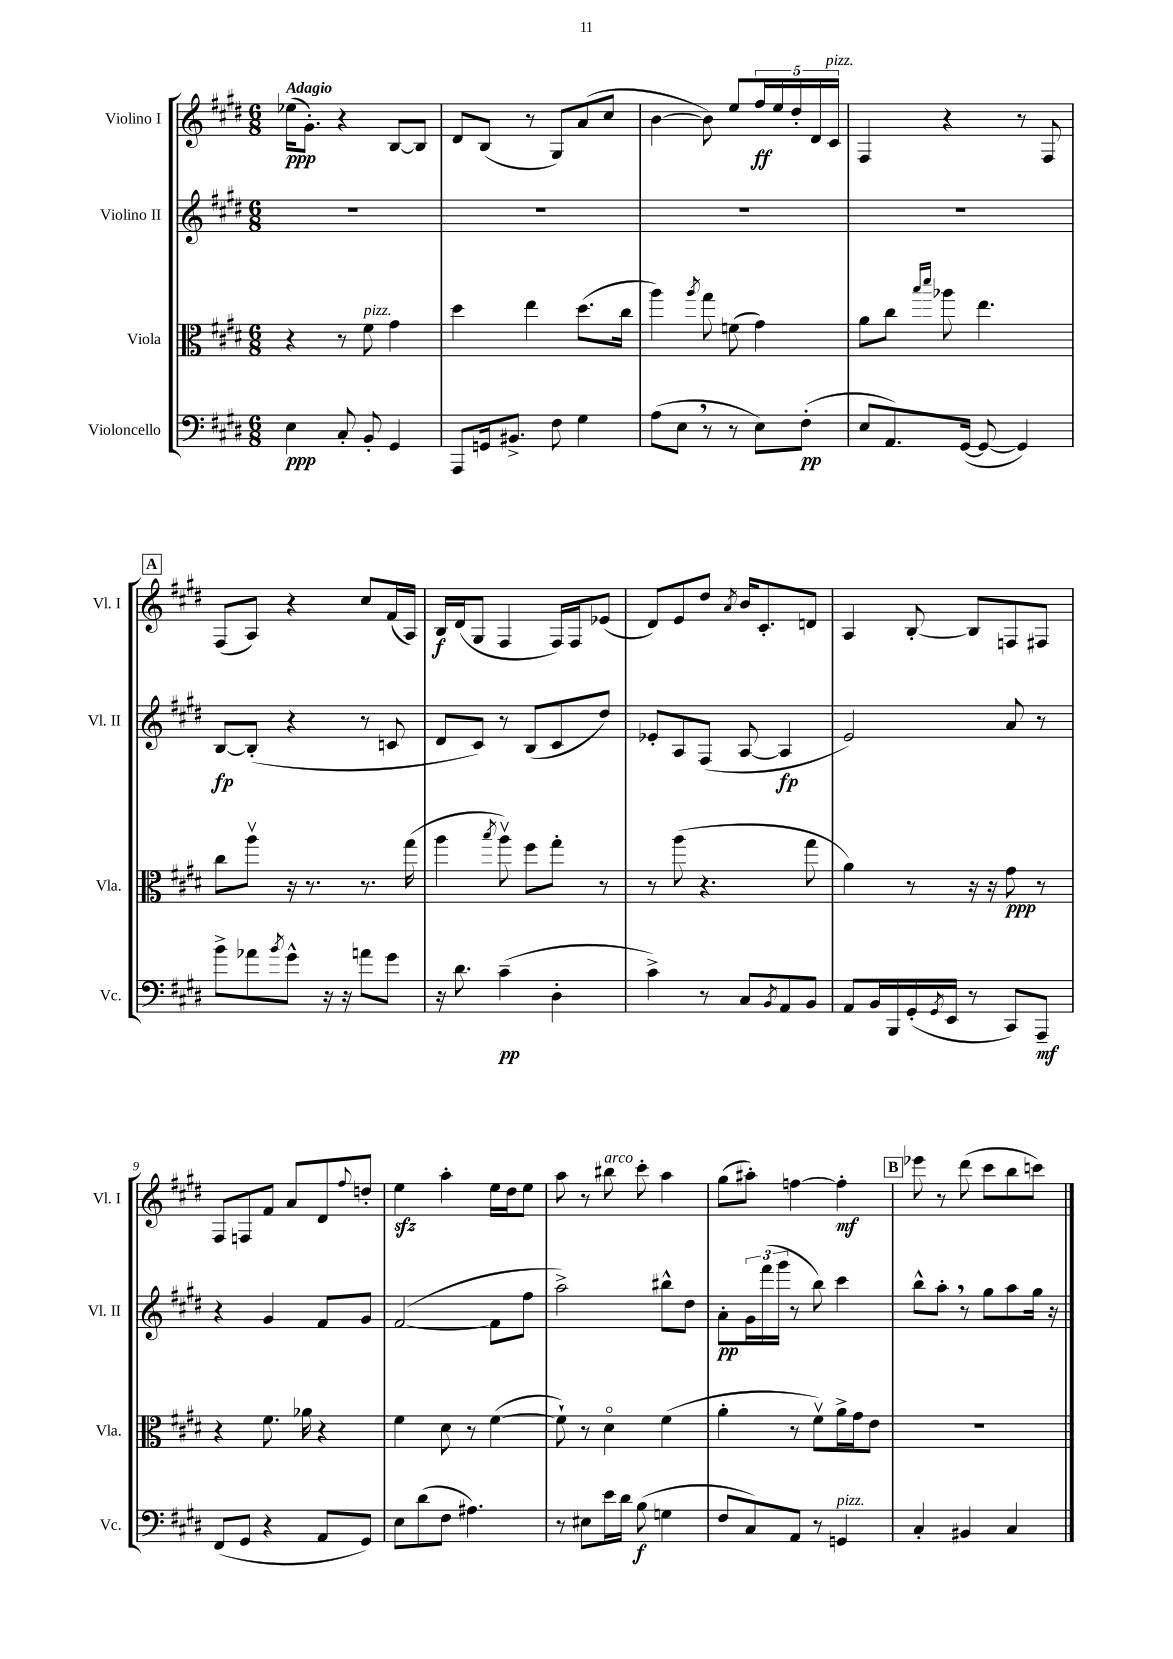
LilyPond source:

<<
\new StaffGroup <<
\new Staff = "s0" \with { instrumentName = "Violino I" shortInstrumentName = "Vl. I" } {
    \clef treble \key e \major \numericTimeSignature \time 6/8 \tempo "Adagio"
    ees''16\ppp( gis'8.-.) r4 b8~ b8 |
    dis'8 b8( r8 gis8) a'8( cis''8 |
    b'4~ b'8) e''8 \tuplet 5/4 { fis''16\ff e''16 dis''16-. dis'16 cis'16^\markup { \italic "pizz." } } |
    fis4 r4 r8 fis8 |
    \mark \markup { \box "A" } fis8( a8) r4 cis''8 fis'16( a16) |
    b16\f dis'16( gis8 fis4 fis16) fis16 ees'8( |
    dis'8) e'8 dis''8 \acciaccatura { a'8 } b'16 cis'8.-. d'8 |
    a4 b8~-. b8 f8 fis8 |
    fis8 f8 fis'8 a'8 dis'8 \appoggiatura { fis''8 } d''8-. |
    e''4\sfz a''4-. e''16 dis''16 e''8 |
    a''8 r8 bis''8^\markup { \italic "arco" } cis'''8-. a''4 |
    gis''8( ais''8-.) f''4~ f''4-.\mf |
    \mark \markup { \box "B" } ees'''8 r8 dis'''8( cis'''8 b''8 c'''8) \bar "|." |
}
\new Staff = "s1" \with { instrumentName = "Violino II" shortInstrumentName = "Vl. II" } {
    \clef treble \key e \major \numericTimeSignature \time 6/8
    R2. |
    R2. |
    R2. |
    R2. |
    \mark \markup { \box "A" } b8~\fp b8-.( r4 r8 c'8 |
    dis'8 cis'8) r8 b8( cis'8 dis''8) |
    ees'8-. a8 fis8( a8~ a4\fp |
    e'2) a'8 r8 |
    r4 gis'4 fis'8 gis'8 |
    fis'2~( fis'8 fis''8 |
    a''2->) bis''8-^ dis''8 |
    a'8-.\pp \tuplet 3/2 { gis'16 fis'''16( gis'''16 } r8 b''8) cis'''4 |
    \mark \markup { \box "B" } b''8-^ a''8-. \breathe r8 gis''8 a''8 gis''16 r16 \bar "|." |
}
\new Staff = "s2" \with { instrumentName = "Viola" shortInstrumentName = "Vla." } {
    \clef alto \key e \major \numericTimeSignature \time 6/8
    r4 r8 fis'8^\markup { \italic "pizz." } gis'4 |
    dis''4 e''4 dis''8.( cis''16 |
    a''4) \acciaccatura { a''8 } gis''8 f'8( gis'4) |
    a'8 cis''8 \grace { b''16 dis'''16 } aes''8 e''4. |
    \mark \markup { \box "A" } cis''8 a''8\upbow r16 r8. r8. gis''16( |
    a''4 \acciaccatura { b''8 } a''8\upbow) fis''8 gis''8-. r8 |
    r8 a''8( r4. gis''8 |
    a'4) r8 r16 r16 gis'8\ppp r8 |
    r4 fis'8. aes'16 r4 |
    fis'4 dis'8 r8 fis'4~( |
    fis'8-!) r8 dis'4\flageolet fis'4( |
    a'4-. r8 fis'8\upbow) a'16-> gis'16 e'8 |
    \mark \markup { \box "B" } R2. \bar "|." |
}
\new Staff = "s3" \with { instrumentName = "Violoncello" shortInstrumentName = "Vc." } {
    \clef bass \key e \major \numericTimeSignature \time 6/8
    e4\ppp cis8-. b,8-. gis,4 |
    a,,8 g,16 bis,8.-> fis8 gis4 |
    a8( e8 \breathe r8 r8 e8) fis8-.\pp( |
    e8 a,8.) gis,16~( gis,8~ gis,4) |
    \mark \markup { \box "A" } b'8-> aes'8 \acciaccatura { b'8 } gis'8-^ r16 r16 a'8 gis'8 |
    r16 dis'8. cis'4--\pp( dis4-. |
    cis'4->) r8 cis8 \acciaccatura { b,8 } a,8 b,8 |
    a,8 b,16 b,,16 gis,16-.( \acciaccatura { gis,8 } e,16 r8 cis,8) a,,8--\mf |
    fis,8( gis,8 r4 a,8 gis,8) |
    e8 dis'8( fis8 ais4.) |
    r8 eis8 e'16 dis'16 b8\f( g4 |
    fis8 cis8) a,8 r8 g,4^\markup { \italic "pizz." } |
    \mark \markup { \box "B" } cis4-. bis,4 cis4 \bar "|." |
}
>>
>>
